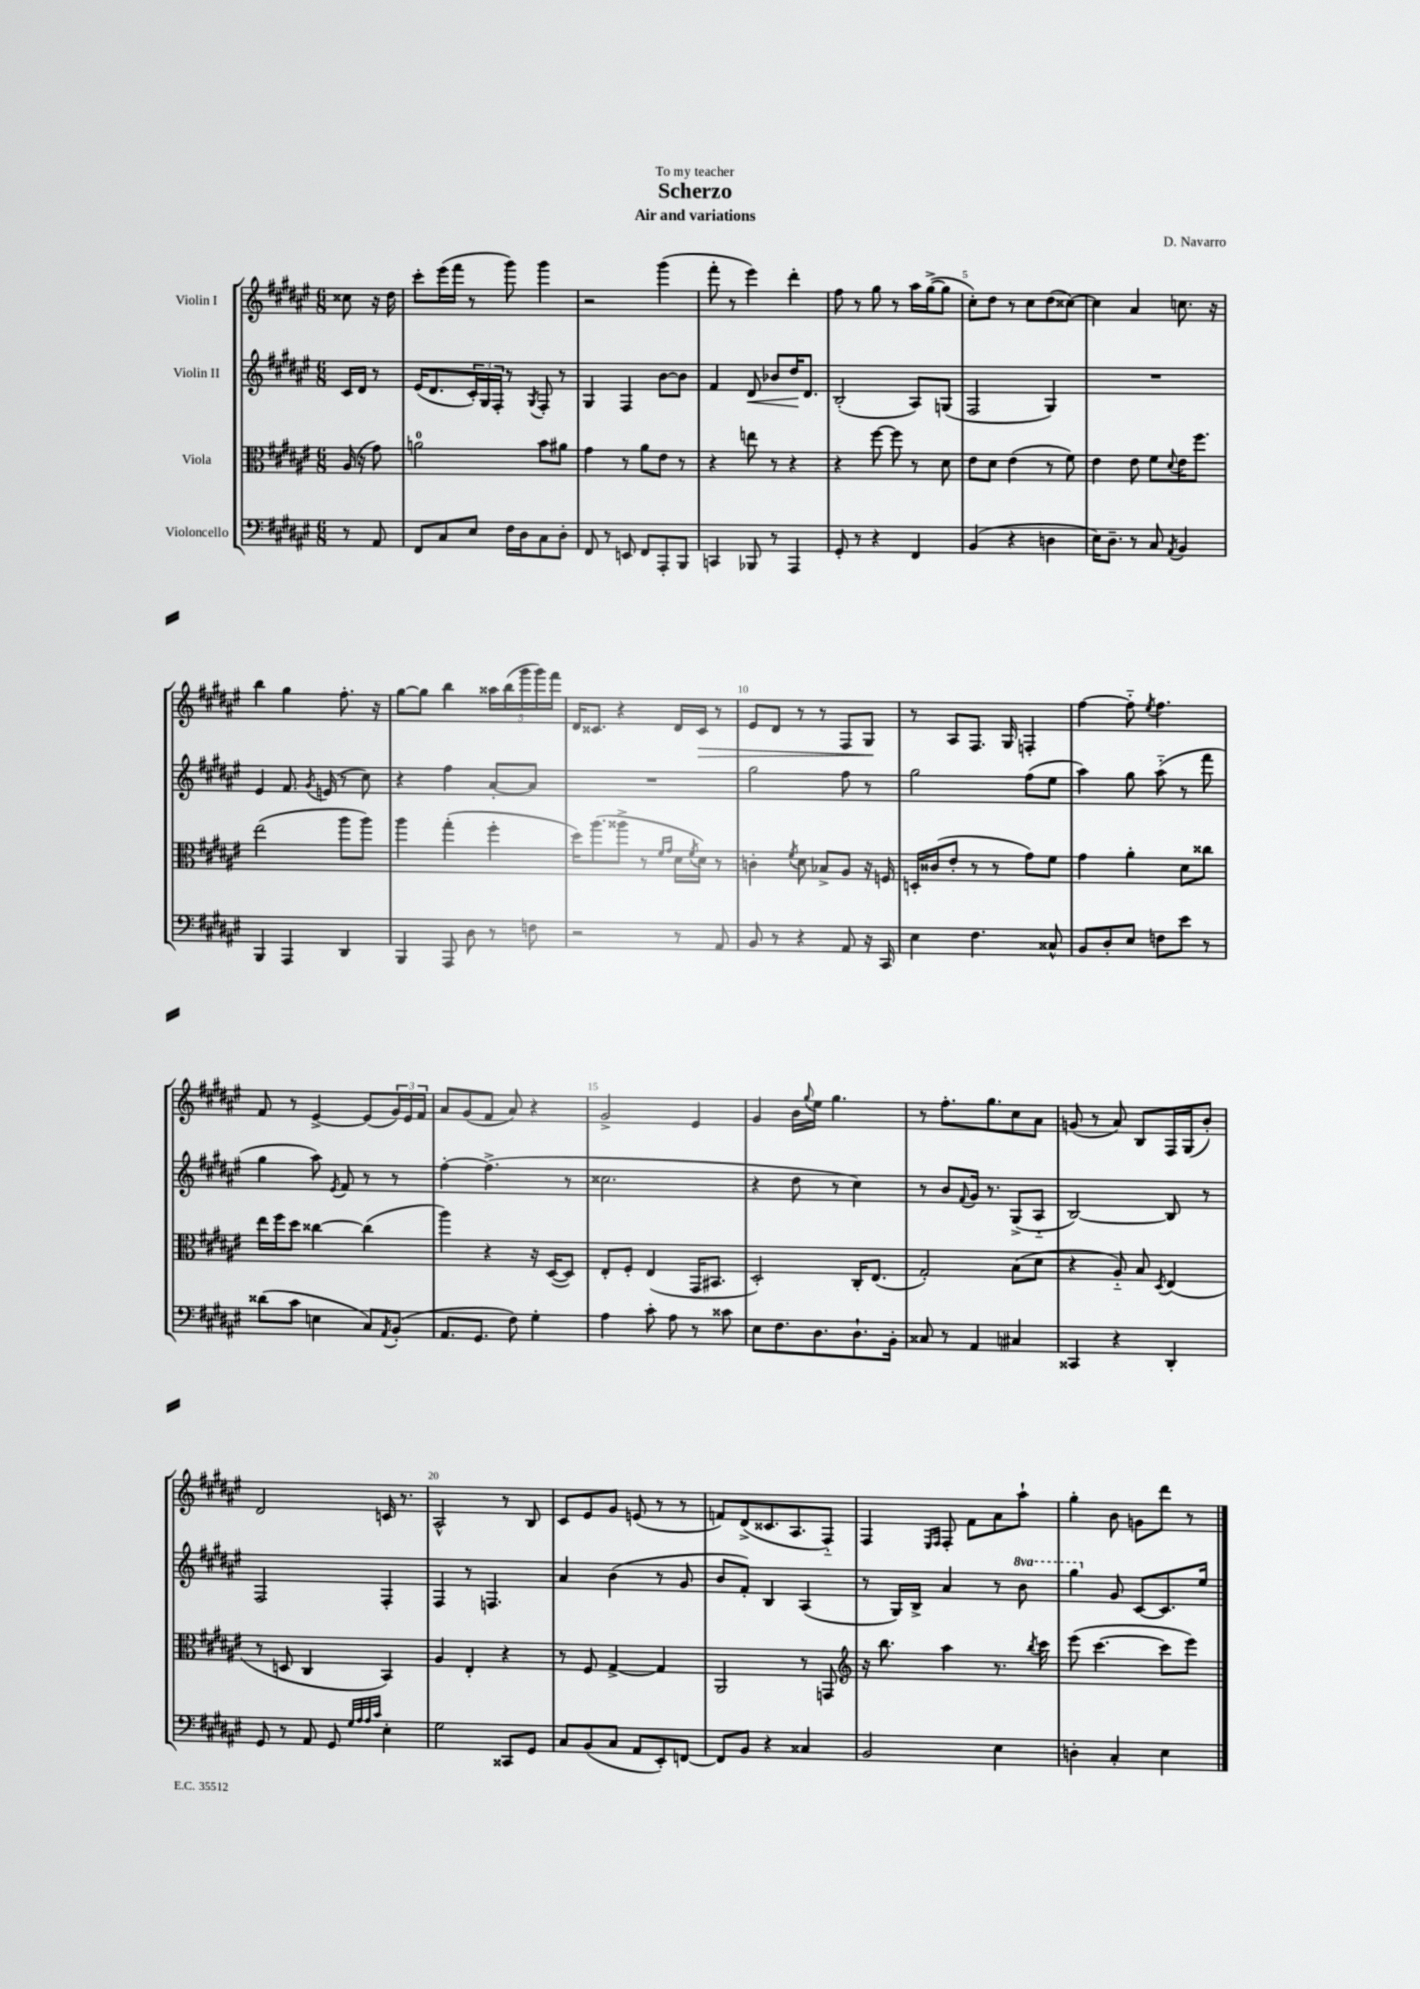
\header { title = "Scherzo" composer = "D. Navarro" subtitle = "Air and variations" dedication = "To my teacher" }
<<
\new StaffGroup <<
\new Staff = "s0" \with { instrumentName = "Violin I" } {
    \clef treble \key fis \major \numericTimeSignature \time 6/8 \partial 4
    cisis''8 r16 dis''16 |
    cis'''8-. eis'''16( fis'''16 r8 gis'''8) gis'''4 |
    r2 gis'''4( |
    fis'''8-. r8 eis'''4) dis'''4-. |
    fis''8 r8 gis''8 r8 ais''16 gis''16~->( gis''8 |
    cis''8-.) dis''8 r8 cis''8 dis''8( cisis''8~) |
    cisis''4 ais'4 c''8. r16 |
    b''4 gis''4 fis''8.-. r16 |
    gis''8~ gis''8 b''4 \tuplet 5/4 { aisis''16 b''16( gis'''16 gis'''16) fis'''16 } |
    dis'16 cisis'8. r4 dis'16 cisis'16\> r8 |
    eis'8 dis'8 r8 r8 fis8 gis8\! |
    r8 ais8 fis8. gis16 f4-. |
    fis''4~ fis''8-_ \acciaccatura { eis''8 } fis''4. |
    fis'8 r8 eis'4~-> eis'8( \tuplet 3/2 { gis'16) eis'16 fis'16 } |
    ais'8 gis'8( fis'8 ais'8) r4 |
    gis'2-> eis'4 |
    gis'4 b'16 \appoggiatura { gis''8 } eis''16 gis''4. |
    r8 fis''8.-. gis''8. cis''8 ais'8 |
    g'8( r8 ais'8) b8 fis16 gis16( b'8-.) |
    dis'2 c'16 r8. |
    ais2-^ r8 b8 |
    cis'8 eis'8 gis'8 e'8( r8 r8 |
    f'8) dis'8->( cisis'8. ais8. fis8-_) |
    fis4 \grace { eis16 fis16 } fis8-. fis'8 ais'8 ais''8-! |
    gis''4-. b'8 g'8 dis'''8 r8 \bar "|." |
}
\new Staff = "s1" \with { instrumentName = "Violin II" } {
    \clef treble \key fis \major \numericTimeSignature \time 6/8 \set Staff.ottavationMarkups = #ottavation-simple-ordinals \partial 4
    cis'16 dis'16 r8 |
    eis'16( dis'8. \tuplet 3/2 { cis'16-.) gis16 fis16-. } r8 \acciaccatura { gis8 } fis8-. r8 |
    gis4 fis4 b'8~ b'8 |
    fis'4 dis'8\< bes'8 dis''16\! dis'8. |
    b2-.( ais8) g8( |
    fis2 gis4) |
    R2. |
    eis'4 fis'8. \acciaccatura { gis'8 } e'16( r8 cis''8) |
    r4 fis''4 ais'8~-. ais'8 |
    R2. |
    gis''2 fis''8 r8 |
    gis''2 fis''8( eis''8 |
    ais''4) gis''8 ais''8-_( r8 fis'''8 |
    gis''4 ais''8) \acciaccatura { eis'8 } fis'8 r8 r8 |
    fis''4~-. fis''4.->( r8 |
    cisis''2. |
    r4 dis''8 r8 cis''4) |
    r8 b'8 \appoggiatura { fis'8 } gis'16 r8. gis8->( ais8-_ |
    b2~) b8 r8 |
    fis2 fis4-. |
    fis4 r8 f4. |
    ais'4 b'4( r8 gis'8 |
    b'8 fis'8-.) b4 ais4( |
    r8 gis16) b16-> ais'4 r8 \ottava #1 b''8 |
    gis'''4 \ottava #0 gis'8 cis'8~ cis'8. eis''16 \bar "|." |
}
\new Staff = "s2" \with { instrumentName = "Viola" } {
    \clef alto \key fis \major \numericTimeSignature \time 6/8 \partial 4
    ais16( r16 gis'8) |
    a'2-0 b'8 ais'8 |
    gis'4 r8 ais'8 eis'8 r8 |
    r4 e''8 r8 r4 |
    r4 fis''8~ fis''8 r8 dis'8 |
    eis'8 dis'8 eis'4( r8 fis'8) |
    eis'4 eis'8 fis'8 \appoggiatura { dis'8 } eis'16 fis''8. |
    eis''2( ais''8 ais''8) |
    ais''4 gis''4-.( fis''4-. |
    dis''16) ais''8.( aisis''8-> r8 \grace { fis'16 gis'16 } dis'16 \acciaccatura { fis'8 } dis'16) r8 |
    c'4-. \acciaccatura { fis'8 } dis'8 bes8-> ais8 r16 f16 |
    d16-. cisis'16( eis'8-. r8 r8 gis'8) fis'8 |
    gis'4 ais'4-. dis'8 cisis''8 |
    eis''16 fis''16 dis''8 cisis''4~ cisis''4( |
    ais''4) r4 r16 dis16~( dis8) |
    eis8-. fis8-. eis4( gis,16 bis,8. |
    dis2-.) cis16-. eis8.( |
    gis2-.) b8( dis'8 |
    r4 ais8-_) b8 \acciaccatura { dis8 } eis4( |
    r8 d8 cis4 b,4) |
    ais4 eis4-. r4 |
    r8 fis8 gis4~-> gis4 |
    ais,2 r8 g,8 |
    \clef treble r16 b''8. ais''4 r8. \acciaccatura { b''8 } cis'''16 |
    eis'''8( cis'''4.~ cis'''8 eis'''8) \bar "|." |
}
\new Staff = "s3" \with { instrumentName = "Violoncello" } {
    \clef bass \key fis \major \numericTimeSignature \time 6/8 \partial 4
    r8 ais,8 |
    fis,8 cis8 eis8 fis16 dis16 cis8 dis8-. |
    fis,8 r8 e,8 fis,8 ais,,8-. b,,8 |
    c,4 bes,,8 r8 ais,,4 |
    gis,8-. r8 r4 fis,4 |
    b,4( r4 d4 |
    eis16) dis8.-- r8 cis8 \acciaccatura { ais,8 } b,4 |
    b,,4 ais,,4 dis,4 |
    b,,4 ais,,8 dis8 r8 f8 |
    r2 r8 ais,8 |
    b,8 r8 r4 ais,8 r16 cis,16 |
    eis4 fis4. cisis8-^ |
    b,8 dis8-. eis8 f8 eis'8 r8 |
    disis'8( cis'8 e4 cis8) \acciaccatura { ais,8 } b,8-.( |
    ais,8. gis,8. fis8) gis4-. |
    ais4 cis'8-. ais8 r8 cisis'8 |
    eis8 fis8. dis8. dis8.-! b,16-. |
    cisis8 r8 ais,4 cis4 |
    cisis,4 r4 dis,4-. |
    gis,8 r8 ais,8 gis,8 \grace { gis32 ais32 ais32 cis'32 } eis4-. |
    gis2 cisis,8 gis,8 |
    cis8 b,8( cis8 ais,8 eis,8-.) f,8~ |
    f,8 b,8 r4 cisis4 |
    b,2 eis4 |
    d4-. cis4-. eis4 \bar "|." |
}
>>
>>
\layout { \context { \Score \override BarNumber.break-visibility = ##(#f #t #t) barNumberVisibility = #(every-nth-bar-number-visible 5) } }
